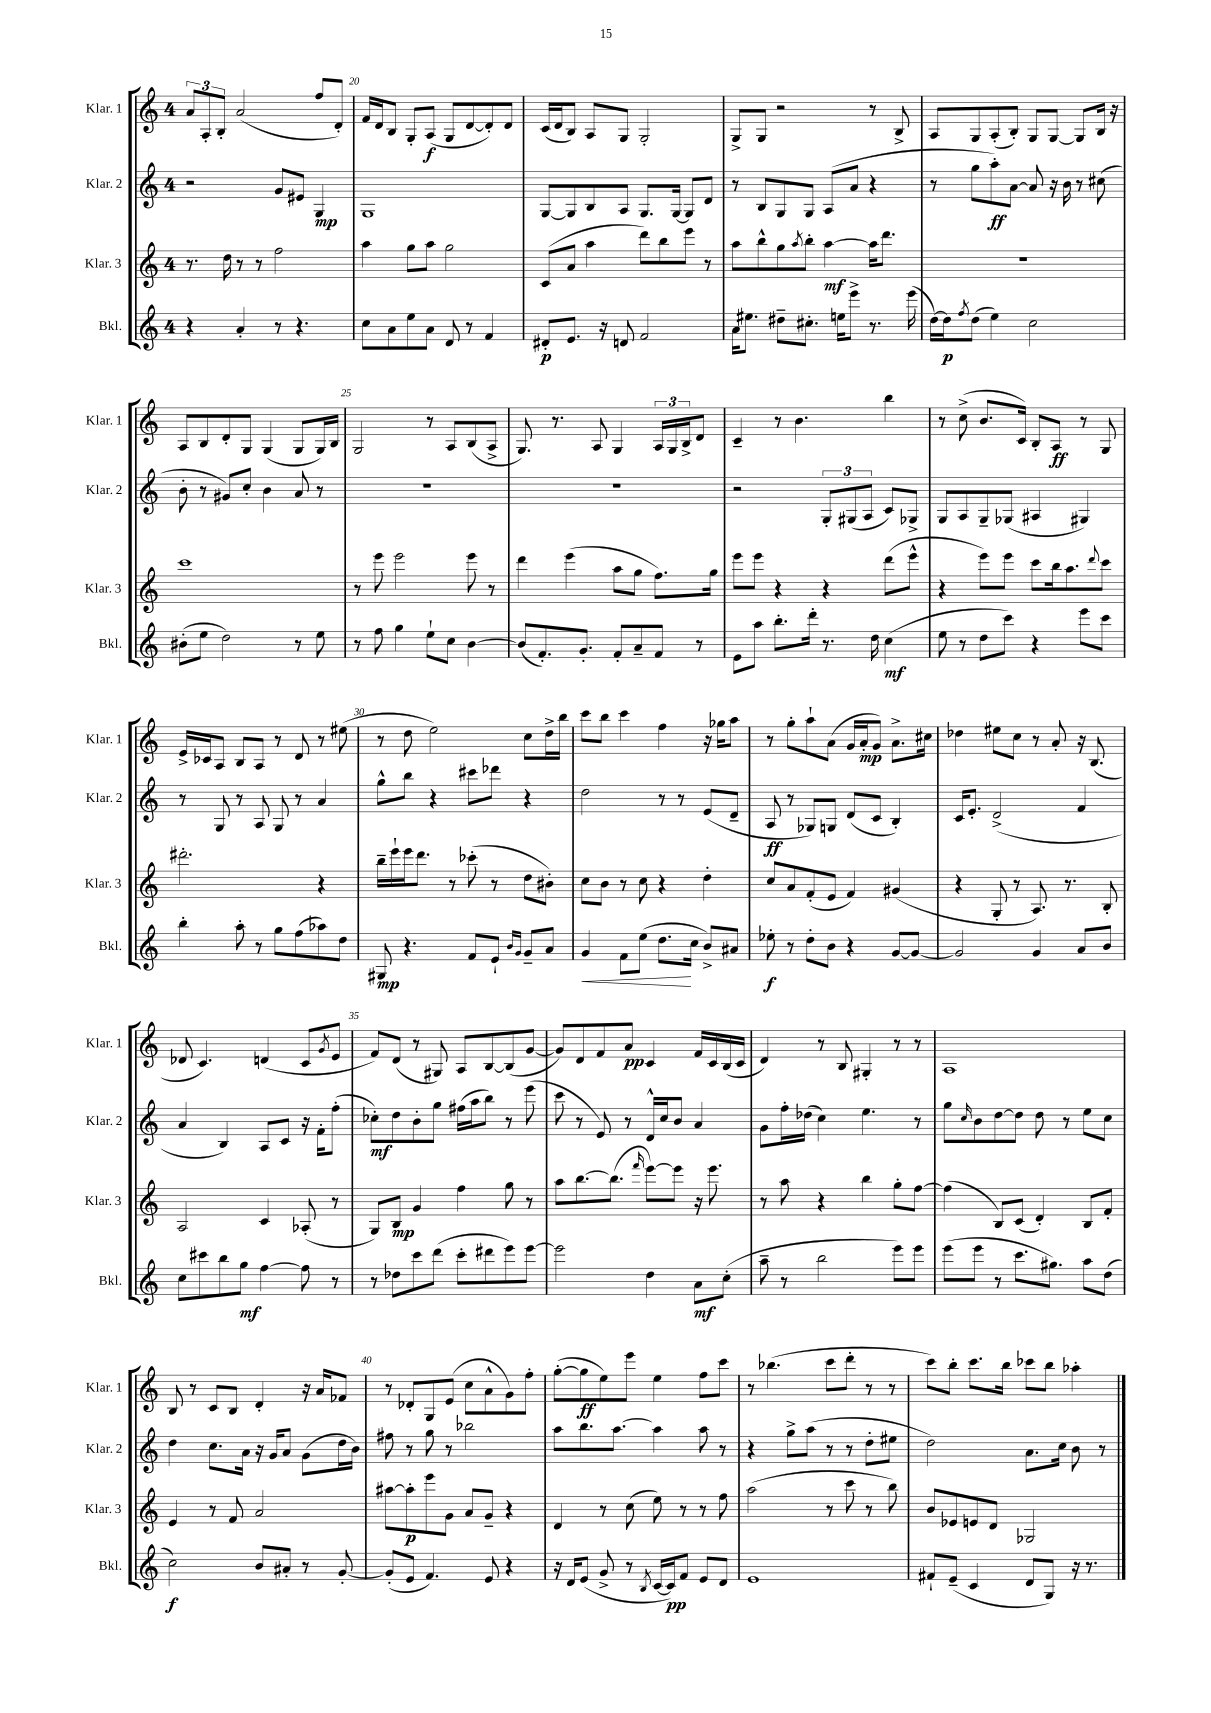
<<
\new StaffGroup <<
\new Staff = "s0" \with { instrumentName = "Klar. 1" shortInstrumentName = "Klar. 1" } {
    \clef treble \key c \major \once \override Staff.TimeSignature.style = #'single-digit \time 4/4
    \tuplet 3/2 { a'8 a8-. b8-. } a'2( f''8 d'8-.) |
    f'16 d'16 b8 g8-. a8\f( g8 d'8~ d'8-.) d'8 |
    c'16( d'16 b8) a8 g8 g2-. |
    g8-> g8 r2 r8 b8-> |
    a8 g8 a8-.( b8-.) g8 g8~ g8 b16 r16 |
    a8 b8 d'8-. g8 g4( g8 g16) b16 |
    g2 r8 a8 b8( a8-> |
    g8.) r8. a8 g4 \tuplet 3/2 { a16 g16 b16-> } d'8 |
    c'4-- r8 b'4. b''4 |
    r8 c''8->( b'8. c'16) b8-. a8\ff r8 g8 |
    e'16-> ces'16 a8 b8 a8 r8 d'8 r8 eis''8( |
    r8 d''8 e''2) c''8 d''16-> b''16 |
    c'''8 b''8 c'''4 f''4 r16 ges''16 a''8 |
    r8 g''8-. a''8-! a'8( g'16 a'16-.\mp g'8) a'8.-> cis''16 |
    des''4 eis''8 c''8 r8 a'8-. r16 b8.( |
    des'8 c'4.) d'4( c'8 \acciaccatura { g'8 } e'8 |
    f'8) d'8( r8 gis8) a8 b8~ b8( g'8~ |
    g'8) d'8 f'8 a'8\pp c'4 f'16 c'16 b16( c'16 |
    d'4) r8 b8 gis4-. r8 r8 |
    a1 |
    b8 r8 c'8 b8 d'4-. r16 a'16 fes'8 |
    r8 des'8-. g8 e'8( c''8 a'8-^ g'8) f''8-. |
    g''8~-.( g''8\ff e''8) e'''8 e''4 f''8 c'''8 |
    r8 bes''4.( c'''8 d'''8-. r8 r8 |
    c'''8) b''8-. c'''8. b''16 ces'''8 b''8 aes''4-. \bar "|." |
}
\new Staff = "s1" \with { instrumentName = "Klar. 2" shortInstrumentName = "Klar. 2" } {
    \clef treble \key c \major \once \override Staff.TimeSignature.style = #'single-digit \time 4/4
    r2 g'8 eis'8 g4\mp |
    g1 |
    g8~ g8 b8 a8 g8. g16~ g8 d'8 |
    r8 b8 g8 g8 a8( a'8 r4 |
    r8 g''8 a''8-.\ff) a'8~ a'8 r16 b'16 r8 cis''8( |
    b'8-. r8 gis'8) c''8-. b'4 a'8 r8 |
    R1 |
    R1 |
    r2 \tuplet 3/2 { g8-. gis8( a8 } c'8) ges8-> |
    g8 a8 g8-- ges8( ais4 gis4) |
    r8 g8 r8 a8 g8 r8 a'4 |
    g''8-^ b''8 r4 cis'''8 des'''8 r4 |
    d''2 r8 r8 e'8( d'8-- |
    a8\ff r8 ges8) g8 d'8( c'8 b4-.) |
    c'16 e'8.-. d'2->( f'4 |
    a'4 b4) a8 c'8 r16 f'16-. f''8-.( |
    ces''8-.\mf) d''8 b'8-. g''8 fis''16( a''16 b''8) r8 e'''8( |
    c'''8 r8 e'8) r8 d'16-^ c''16 b'8 a'4 |
    g'8 f''16-. des''16( c''4) e''4. r8 |
    g''8 \grace { c''16 } b'8 d''8~ d''8 d''8 r8 e''8 c''8 |
    d''4 c''8. a'16 r16 g'16 a'8 g'8( d''16 b'16) |
    fis''8 r8 g''8 r8 bes''2 |
    a''8 b''8. a''8.~ a''4 a''8 r8 |
    r4 g''8-> a''8( r8 r8 d''8-. eis''8 |
    d''2) a'8. c''16 b'8 r8 \bar "|." |
}
\new Staff = "s2" \with { instrumentName = "Klar. 3" shortInstrumentName = "Klar. 3" } {
    \clef treble \key c \major \once \override Staff.TimeSignature.style = #'single-digit \time 4/4
    r8. d''16 r8 r8 f''2 |
    a''4 g''8 a''8 g''2 |
    c'8( a'8 a''4 d'''8) b''8 e'''8 r8 |
    a''8 b''8-^ g''8 \acciaccatura { a''8 } b''8-. a''4~\mf a''16 d'''8. |
    R1 |
    c'''1 |
    r8 e'''8 e'''2 e'''8 r8 |
    d'''4 e'''4( a''8 g''8 f''8.) g''16 |
    e'''8 e'''8 r4 r4 d'''8( e'''8-^ |
    r4 e'''8) e'''8 c'''8 b''16 a''8. \appoggiatura { d'''8 } c'''8 |
    dis'''2.-. r4 |
    b''16-- e'''16-! e'''16 d'''8. r8 ces'''8-.( r8 d''8 bis'8-.) |
    c''8 b'8 r8 c''8 r4 d''4-. |
    c''8 a'8 f'8-.( e'8 f'4) gis'4( |
    r4 g8-. r8 a8.) r8. b8-. |
    a2 c'4 aes8-.( r8 |
    g8) b8\mp g'4 f''4 g''8 r8 |
    a''8 b''8.~ b''8.( \grace { f'''16 } e'''8~) e'''8 r16 e'''8. |
    r8 a''8 r4 b''4 g''8-. f''8~ |
    f''4( b8) c'8( d'4-.) b8 f'8-. |
    e'4 r8 f'8 a'2 |
    ais''8~ ais''8-.\p e'''8 g'8 a'8 g'8-- r4 |
    d'4 r8 c''8( e''8) r8 r8 f''8 |
    a''2( r8 c'''8 r8 b''8) |
    b'8 ees'8 e'8 d'8 ges2 \bar "|." |
}
\new Staff = "s3" \with { instrumentName = "Bkl." shortInstrumentName = "Bkl." } {
    \clef treble \key c \major \once \override Staff.TimeSignature.style = #'single-digit \time 4/4
    r4 a'4-. r8 r4. |
    c''8 a'8 e''8 a'8 d'8 r8 f'4 |
    dis'8-.\p e'8. r16 d'8 f'2 |
    a'16 eis''8. dis''8-- cis''8.-. e''16 e'''8-> r8. e'''16( |
    d''16~) d''16\p \acciaccatura { f''8 } d''8( e''4) c''2 |
    bis'8-.( e''8 d''2) r8 e''8 |
    r8 f''8 g''4 e''8-! c''8 b'4~ |
    b'8( f'8.-.) g'8.-. f'8-. a'8-- f'8 r8 |
    e'8 a''8 b''8.-. d'''16-. r8. d''16 c''4\mf( |
    e''8 r8 d''8 c'''8) r4 e'''8 c'''8 |
    b''4-. a''8-. r8 g''8 f''8( aes''8) d''8 |
    gis8\mp r4. f'8 e'8-! \grace { b'16 g'16 } g'8-- a'8 |
    g'4\< f'8 e''8( d''8.\! c''16 b'8->) ais'8 |
    ees''8-.\f r8 d''8-. b'8 r4 g'8~ g'8~ |
    g'2 g'4 a'8 b'8 |
    c''8 cis'''8 b''8 g''8\mf f''4~ f''8 r8 |
    r8 des''8 c'''8 d'''8( c'''8-. dis'''8 e'''8) e'''8~ |
    e'''2 d''4 a'8\mf c''8-.( |
    a''8-- r8 b''2 e'''8) e'''8 |
    e'''8( e'''8 r8 c'''8. gis''8.) a''8 d''8( |
    c''2\f) b'8 ais'8-. r8 g'8~-. |
    g'8-.( e'8 f'4.) e'8 r4 |
    r16 d'16 e'8( g'8-> r8 \acciaccatura { b8 } c'16~ c'16\pp) f'8 e'8 d'8 |
    e'1 |
    fis'8-! e'8--( c'4 d'8 g8) r16 r8. \bar "|." |
}
>>
>>
\layout { \context { \Score currentBarNumber = #19 \override BarNumber.break-visibility = ##(#f #t #t) barNumberVisibility = #(every-nth-bar-number-visible 5) } }
